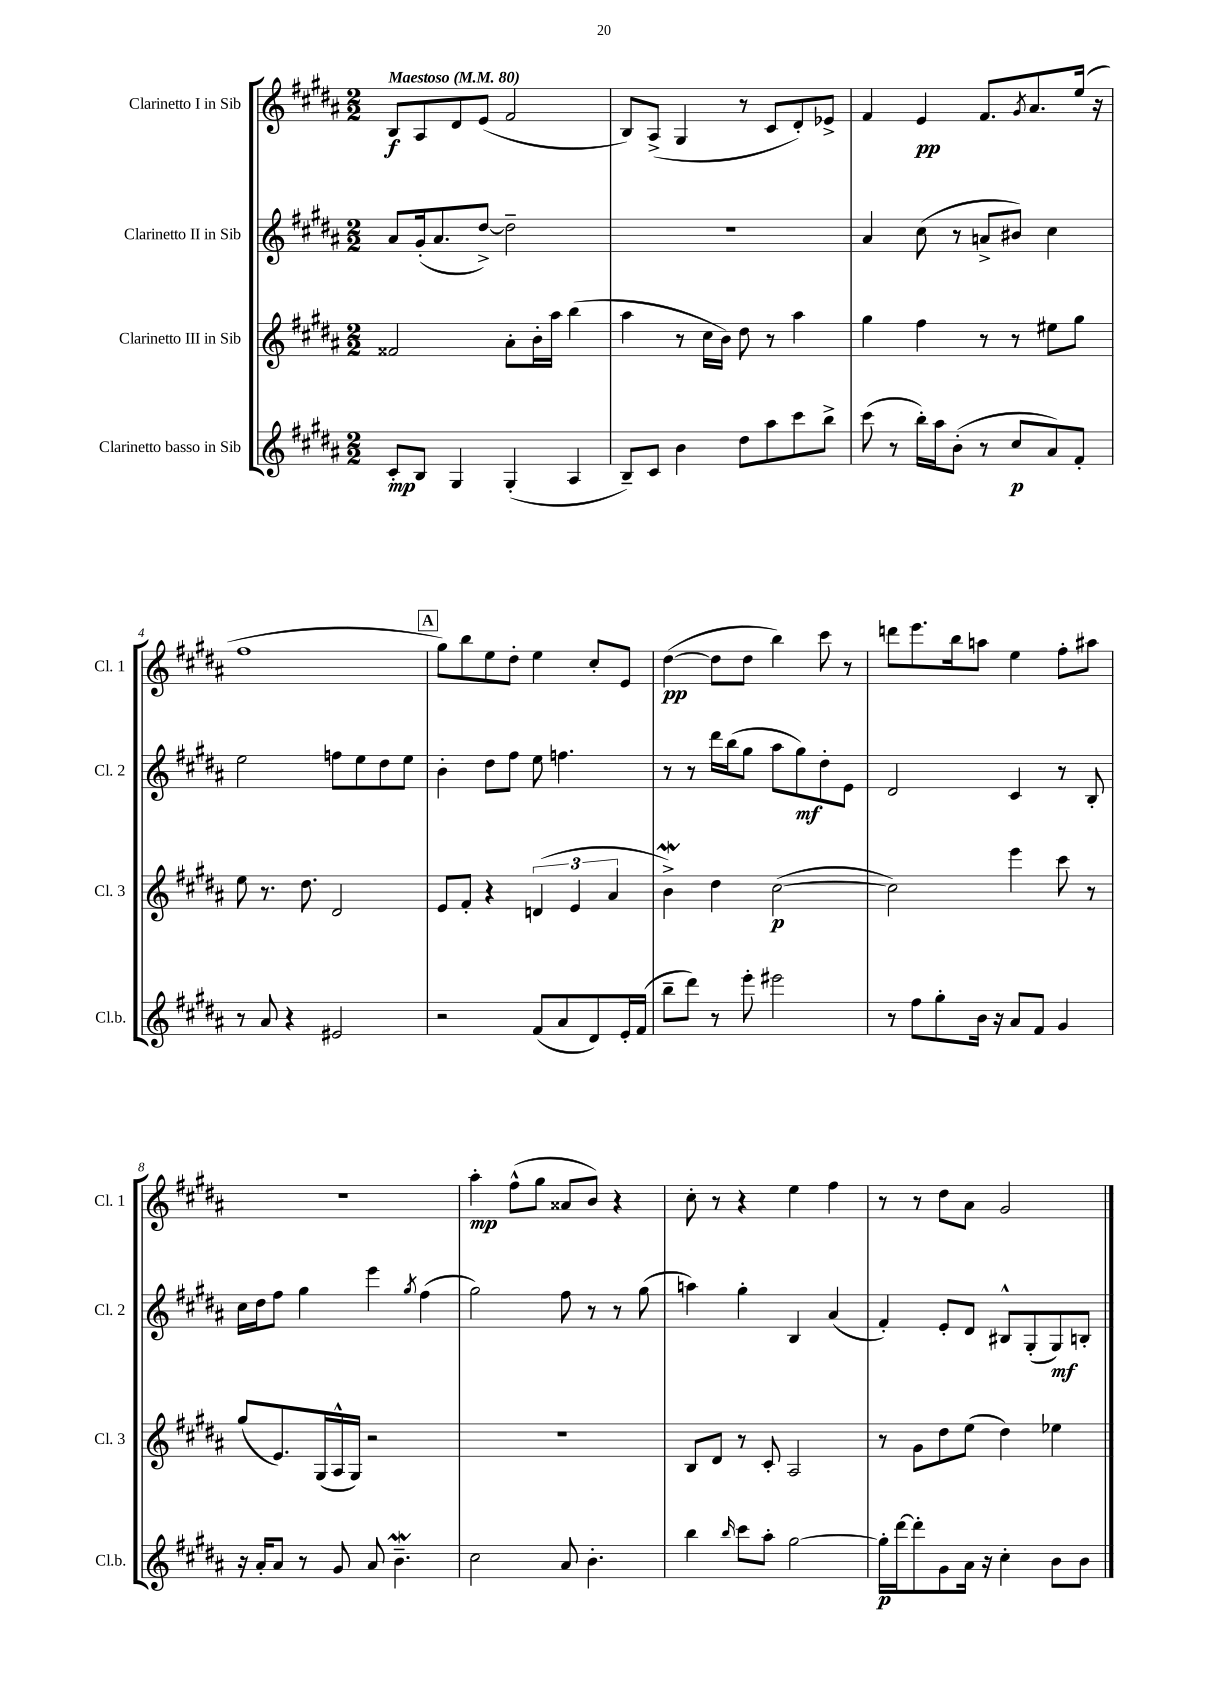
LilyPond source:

<<
\new StaffGroup <<
\new Staff = "s0" \with { instrumentName = "Clarinetto I in Sib" shortInstrumentName = "Cl. 1" } {
    \clef treble \key b \major \numericTimeSignature \time 2/2 \tempo "Maestoso" 4 = 80
    b8\f ais8 dis'8 e'8( fis'2 |
    b8) ais8->( gis4 r8 cis'8 dis'8-.) ees'8-> |
    fis'4 e'4\pp fis'8. \acciaccatura { gis'8 } ais'8. e''16( r16 |
    fis''1 |
    \mark \markup { \box "A" } gis''8) b''8 e''8 dis''8-. e''4 cis''8-. e'8 |
    dis''4~\pp( dis''8 dis''8 b''4) cis'''8 r8 |
    d'''8 e'''8. b''16 a''8 e''4 fis''8-. ais''8 |
    R1 |
    ais''4-.\mp fis''8-^( gis''8 aisis'8 b'8) r4 |
    cis''8-. r8 r4 e''4 fis''4 |
    r8 r8 dis''8 ais'8 gis'2 \bar "|." |
}
\new Staff = "s1" \with { instrumentName = "Clarinetto II in Sib" shortInstrumentName = "Cl. 2" } {
    \clef treble \key b \major \numericTimeSignature \time 2/2
    ais'8 gis'16-.( ais'8. dis''8~->) dis''2-- |
    R1 |
    ais'4 cis''8( r8 a'8-> bis'8) cis''4 |
    e''2 f''8 e''8 dis''8 e''8 |
    \mark \markup { \box "A" } b'4-. dis''8 fis''8 e''8 f''4. |
    r8 r8 dis'''16 b''16( gis''8 ais''8 gis''8\mf) dis''8-. e'8 |
    dis'2 cis'4 r8 b8-. |
    cis''16 dis''16 fis''8 gis''4 e'''4 \acciaccatura { gis''8 } fis''4( |
    gis''2) fis''8 r8 r8 gis''8( |
    a''4) gis''4-. b4 ais'4( |
    fis'4-.) e'8-. dis'8 bis8-^ gis8-.( gis8\mf) b8-. \bar "|." |
}
\new Staff = "s2" \with { instrumentName = "Clarinetto III in Sib" shortInstrumentName = "Cl. 3" } {
    \clef treble \key b \major \numericTimeSignature \time 2/2
    fisis'2 ais'8-. b'16-. ais''16 b''4( |
    ais''4 r8 cis''16 b'16) dis''8 r8 ais''4 |
    gis''4 fis''4 r8 r8 eis''8 gis''8 |
    e''8 r8. dis''8. dis'2 |
    \mark \markup { \box "A" } e'8 fis'8-. r4 \tuplet 3/2 { d'4( e'4 ais'4 } |
    b'4->\mordent) dis''4 cis''2~\p( |
    cis''2) e'''4 cis'''8 r8 |
    gis''8( e'8.) gis16( ais16-^ gis16) r2 |
    R1 |
    b8 dis'8 r8 cis'8-. ais2 |
    r8 gis'8 dis''8 e''8( dis''4) ees''4 \bar "|." |
}
\new Staff = "s3" \with { instrumentName = "Clarinetto basso in Sib" shortInstrumentName = "Cl.b." } {
    \clef treble \key b \major \numericTimeSignature \time 2/2
    cis'8-.\mp b8 gis4 gis4-.( ais4 |
    b8--) cis'8 b'4 dis''8 ais''8 cis'''8 b''8-> |
    cis'''8( r8 b''16-.) ais''16 b'8-.( r8 cis''8\p ais'8) fis'8-. |
    r8 ais'8 r4 eis'2 |
    \mark \markup { \box "A" } r2 fis'8( ais'8 dis'8) e'16-. fis'16( |
    b''8-- dis'''8) r8 e'''8-. eis'''2 |
    r8 fis''8 gis''8-. b'16 r16 ais'8 fis'8 gis'4 |
    r16 ais'16-. ais'8 r8 gis'8 ais'8 b'4.--\mordent |
    cis''2 ais'8 b'4.-. |
    b''4 \grace { b''16 } cis'''8 ais''8-. gis''2~ |
    gis''16-.\p dis'''16~ dis'''8-. gis'8 ais'16 r16 cis''4-. b'8 b'8 \bar "|." |
}
>>
>>
